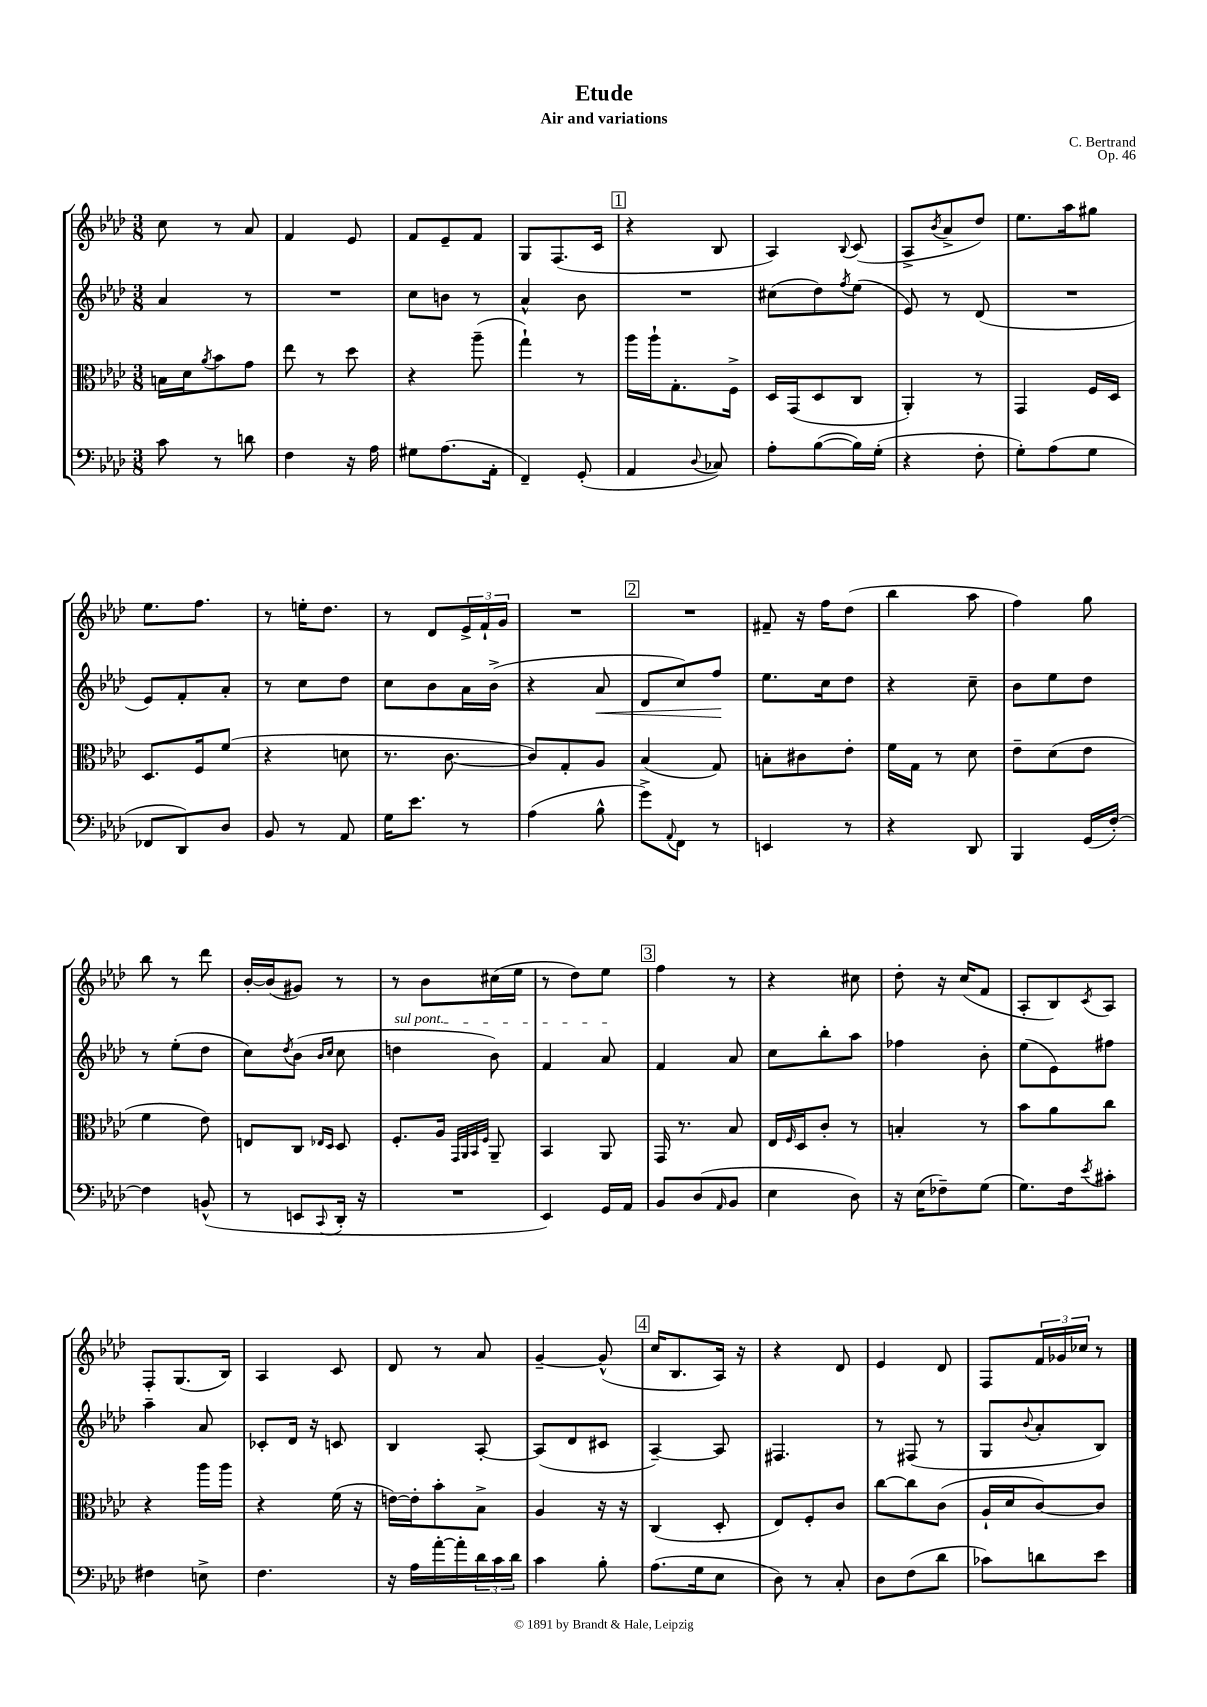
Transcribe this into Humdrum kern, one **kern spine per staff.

**kern	**kern	**kern	**kern
*staff4	*staff3	*staff2	*staff1
*clefF4	*clefC3	*clefG2	*clefG2
*k[b-e-a-d-]	*k[b-e-a-d-]	*k[b-e-a-d-]	*k[b-e-a-d-]
*M3/8	*M3/8	*M3/8	*M3/8
8c\	16B\LL	4a-/	8cc\
.	16d-\J	.	.
.	8qa-/	.	.
8r	8b-\	.	8r
8d\	8g\J	8r	8a-/
=	=	=	=
4F\	8ee-\	4.r	4f/
.	8r	.	.
16r	8dd-\	.	8e-/
16A-\	.	.	.
=	=	=	=
8G#\L	4r	8cc\L	8f/L
(8.A-\	.	8b\J	8e-~/
.	(8aa-~\	8r	8f/J
16AA-'\Jk	.	.	.
=	=	=	=
4FF~/)	4gg`\)	4a-^^/	8G/L
.	.	.	(8.F/
(8GG'/	8r	8b-\	.
.	.	.	16c/Jk
=	=	=	=
4AA-/	16aa-\LL	4.r	4r
.	16aa-`\J	.	.
.	8.G'\	.	.
8qqD-/	.	.	.
8C-/)	.	.	8B-/
.	16F^\Jk	.	.
=	=	=	=
8A-'\L	16D-/LL	(8cc#\L	4A-/)
.	(16GG/J	.	.
([8B-\	8D-/	8dd-\)	.
.	.	8qff/	8qqB-/
16B-\]L)	8C/J	(8ee-\J	(8c/
(16G'\JJ	.	.	.
=	=	=	=
4r	4AA-'/)	8e-/)	8A-^/L
.	.	.	8qb-/
.	.	8r	8a-^/
8F'\	8r	(8d-/	8dd-/J)
=	=	=	=
8G'\L)	4GG/	4.r	8.ee-\L
(8A-\	.	.	.
.	.	.	16aa-\k
8G\J	16F/LL	.	8gg#\J
.	16D-/JJ	.	.
=	=	=	=
8FF-/L	8.D-/L	8e-/L)	8.ee-\L
8DD-/)	.	8f'/	.
.	16F/k	.	8.ff\J
8D-/J	(8f/J	8a-'/J	.
=	=	=	=
8BB-/	4r	8r	8r
8r	.	8cc\L	16ee'\LK
.	.	.	8.dd-\J
8AA-/	8d\	8dd-\J	.
=	=	=	=
16G\LK	8.r	8cc\L	8r
8.e-\J	.	.	.
.	.	8b-\	8d-/L
.	[8.c\	.	.
8r	.	16a-\L	24e-^/L
.	.	.	24f`/
.	.	(16b-^\JJ	.
.	.	.	24g/JJ
=	=	=	=
(4A-\	8c/]L)	4r	4.r
.	8G'/	.	.
8B-^^\	8A-/J	8a-/	.
=	=	=	=
8g^\L)	(4B-/	8d-/L	4.r
8qqAA-/	.	.	.
8FF\J	.	8cc/)	.
8r	8G/)	8ff/J	.
=	=	=	=
4EE/	8B'\L	8.ee-\L	8f#~/
.	8c#\	.	16r
.	.	16cc\k	16ff\LK
8r	8e-'\J	8dd-\J	(8dd-\J
=	=	=	=
4r	16f\LL	4r	4bb-\
.	16G\JJ	.	.
.	8r	.	.
8DD-/	8d-\	8cc~\	8aa-\
=	=	=	=
4BBB-/	8e-~\L	8b-\L	4ff\)
.	(8d-\	8ee-\	.
(16GG/LL	8e-\J	8dd-\J	8gg\
[16F'/JJ)	.	.	.
=	=	=	=
4F\]	4f\	8r	8bb-\
.	.	(8ee-'\L	8r
(8BB^^/	8e-\)	8dd-\J	8ddd-\
=	=	=	=
8r	8E/L	8cc\L)	[16b-'/LL
.	.	.	(16b-/]J
.	.	8qdd-/	.
8EE/L	8C/J	(8b-\J	8g#/J)
.	16qqE-/LL	16qqb-/LL	.
8qqCC/	16qqD-/JJ	16qqcc/JJ	.
16DD-'/Jk	8D-/	8cc\	8r
16r	.	.	.
=	=	=	=
4.r	8.F'/L	4dd\	8r
.	.	.	8b-\L
.	16A-/Jk	.	.
.	32qqGG/LLL	.	.
.	32qqAA-/	.	.
.	32qqBB-/	.	.
.	32qqF/JJJ	.	.
.	8AA-~/	8b-\)	(16cc#\L
.	.	.	16ee-\JJ
=	=	=	=
4EE-/)	4BB-/	4f/	8r
.	.	.	8dd-\L)
16GG/LL	8AA-/	8a-/	8ee-\J
16AA-/JJ	.	.	.
=	=	=	=
8BB-/L	16GG/	4f/	4ff\
.	8.r	.	.
(8D-/	.	.	.
16qqAA-/	.	.	.
8BB-/J	8B-/	8a-/	8r
=	=	=	=
4E-\	16E-/LL	8cc\L	4r
.	16qqF/	.	.
.	16D-/J	.	.
.	8c'/J	8bb-'\	.
8D-\)	8r	8aa-\J	8cc#\
=	=	=	=
16r	4B'/	4ff-\	8dd-'\
(16E-\LK	.	.	.
8F-~\)	.	.	16r
.	.	.	(16cc/LK
(8G\J	8r	8b-'\	8f/J
=	=	=	=
8.G\L)	8b-\L	(8ee-\L	8A-'/L
.	8a-\	8e-\)	8B-/)
16F\k	.	.	.
8qe-/	.	.	8qc/
8c#'\J	8cc\J	8ff#\J	8A-/J
=	=	=	=
4F#\	4r	4aa-~\	8F'/L
.	.	.	(8.G/
8E^\	16aa-\LL	8a-/	.
.	16aa-\JJ	.	16B-/Jk)
=	=	=	=
4.F\	4r	8c-'/L	4A-/
.	.	16d-/Jk	.
.	.	16r	.
.	(16f\	8c/	8c/
.	16r	.	.
=	=	=	=
16r	[16e\LL)	4B-/	8d-/
16A-\LL	16e'\]J	.	.
[16a-'\	8b-'\	.	8r
16a-'\]	.	.	.
24d-\	8B-^\J	[8A-'/	8a-/
24c\	.	.	.
24d-\JJ	.	.	.
=	=	=	=
4c\	4A-/	(8A-/]L	[4g~/
.	.	8d-/	.
8B-'\	16r	8c#/J	(8g^^/]
.	16r	.	.
=	=	=	=
(8.A-\L	(4C/	[4A-~/)	16cc/LK
.	.	.	8.B-/
16G\k	.	.	.
8E-\J	8D-'/	8A-/]	16A-/Jk)
.	.	.	16r
=	=	=	=
8D-\)	8E-/L)	4.F#/	4r
8r	8F'/	.	.
8C'/	8c/J	.	8d-/
=	=	=	=
8D-\L	[8cc\L	8r	4e-/
(8F\	8cc\]	(8F#/	.
8d-\J	(8c\J	8r	8d-/
=	=	=	=
8c-\L)	16A-`/LL	8G/L	8F/L
.	16d-/J	.	.
.	.	8qqb-/	.
8d\	[8c/)	8a-'/	24f/L
.	.	.	24g-/
.	.	.	24cc-/JJ
8e-\J	8c/]J	8B-/J)	8r
==	==	==	==
*-	*-	*-	*-
